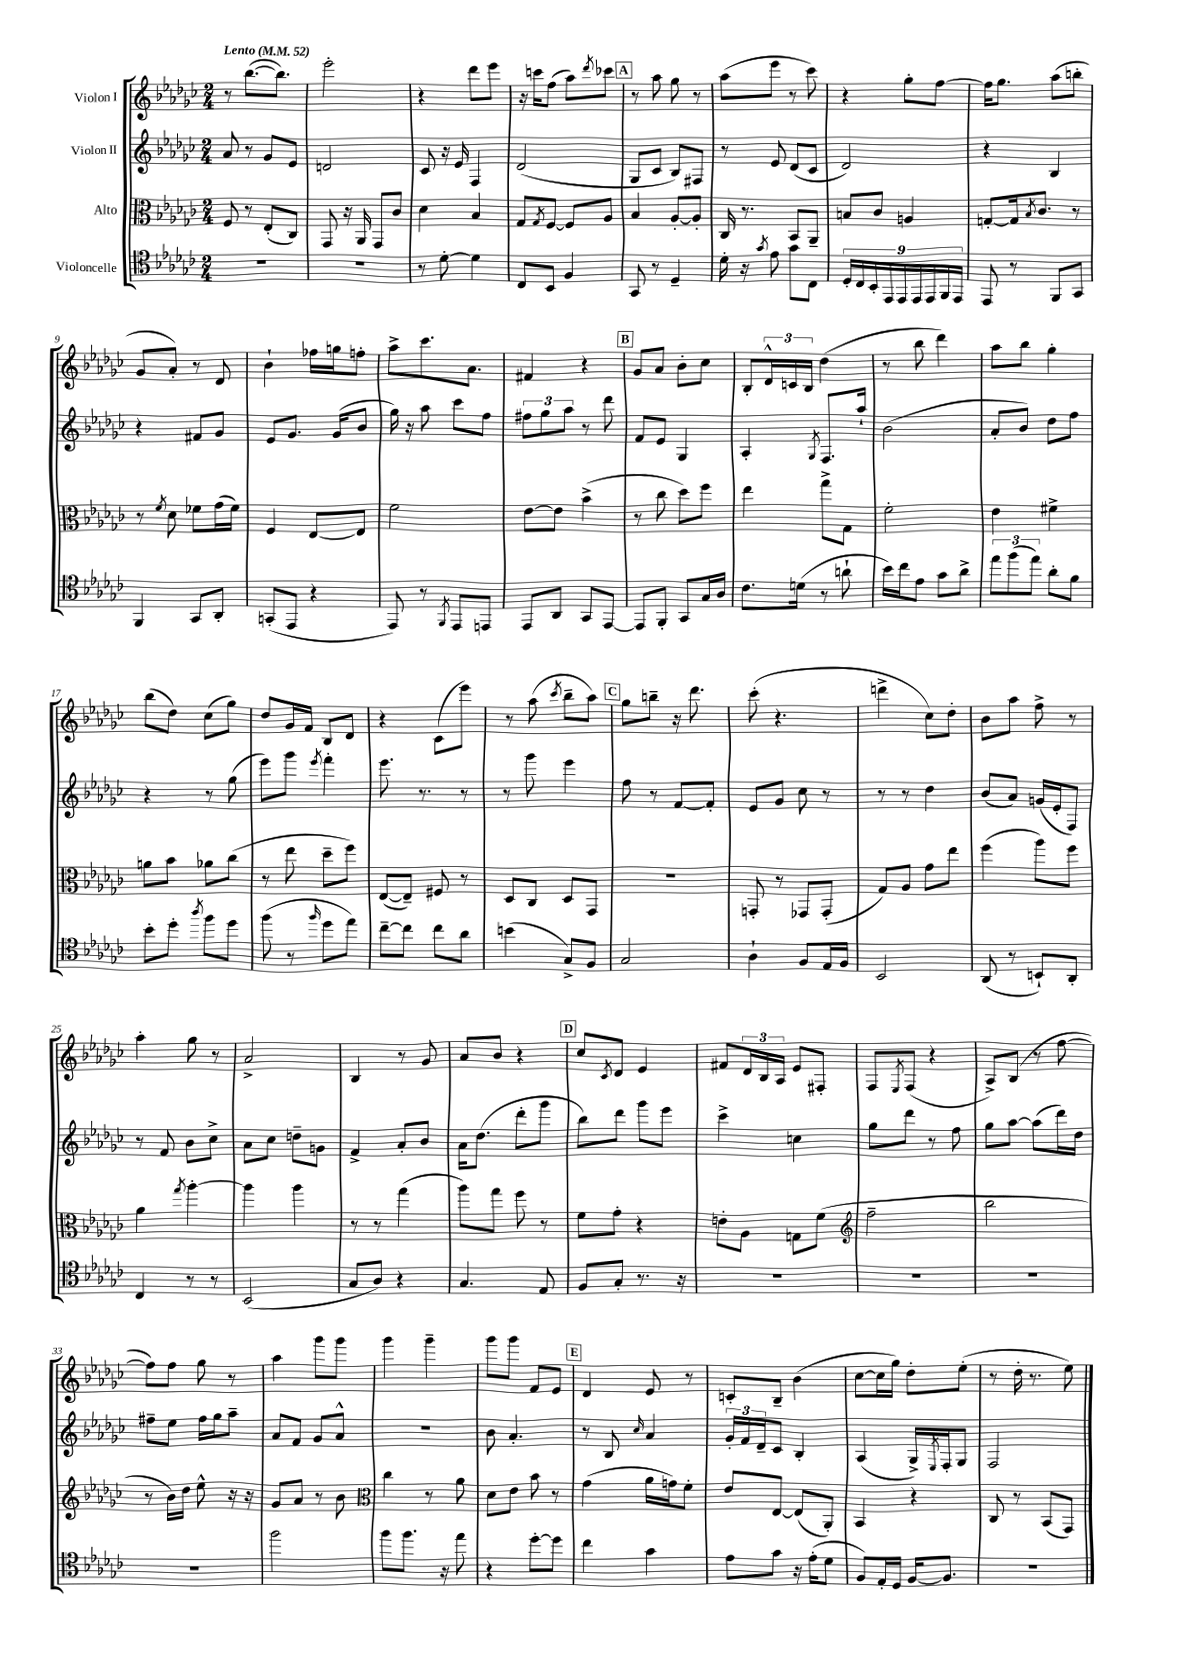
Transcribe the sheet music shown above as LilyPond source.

<<
\new StaffGroup <<
\new Staff = "s0" \with { instrumentName = "Violon I" } {
    \clef treble \key ges \major \numericTimeSignature \time 2/4 \tempo "Lento" 4 = 52
    r8 bes''8.~( bes''8.) |
    ees'''2-. |
    r4 des'''8 ees'''8 |
    r16 c'''16 f''8( aes''8) \acciaccatura { des'''8 } ces'''8 |
    \mark \markup { \box "A" } r8 aes''8 ges''8 r8 |
    aes''8( ees'''8 r8 ces'''8) |
    r4 ges''8-. f''8~ |
    f''16 ges''8. aes''8( b''8-. |
    ges'8 aes'8-.) r8 des'8 |
    bes'4-! fes''16 g''16 f''8-. |
    aes''8-> ces'''8. aes'8. |
    fis'4 r4 |
    \mark \markup { \box "B" } ges'8 aes'8 bes'8-. ces''8 |
    bes8-. \tuplet 3/2 { des'16-^ c'16 bes16 } des''4( |
    r8 bes''8 des'''4) |
    aes''8 bes''8 ges''4-. |
    bes''8( des''8) ces''8( ges''8) |
    des''8 ges'16 f'16 bes8 des'8 |
    r4 ces'8( ees'''8) |
    r8 aes''8( \acciaccatura { ces'''8 } bes''8-- aes''8) |
    \mark \markup { \box "C" } ges''8 b''8-- r16 des'''8. |
    ces'''8-.( r4. |
    d'''4-> ces''8) des''8-. |
    bes'8 aes''8 f''8-> r8 |
    aes''4-. ges''8 r8 |
    aes'2-> |
    bes4 r8 ges'8 |
    aes'8 bes'8 r4 |
    \mark \markup { \box "D" } ces''8 \acciaccatura { ces'8 } des'8 ees'4 |
    fis'8 \tuplet 3/2 { des'16 bes16 aes16 } ees'8 fis8-. |
    f8 \acciaccatura { ees8 } f8( r4 |
    aes8->) bes8( r8 f''8~ |
    f''8) f''8 ges''8 r8 |
    aes''4 ges'''8 ges'''8 |
    ges'''4 ges'''4-- |
    ges'''8 ges'''8 f'8 ees'8 |
    \mark \markup { \box "E" } des'4 ees'8 r8 |
    c'8-. bes8-- bes'4( |
    ces''8~ ces''16 ges''16) des''8-. ees''8-.( |
    r8 des''16-. r8. ees''8) \bar "|." |
}
\new Staff = "s1" \with { instrumentName = "Violon II" } {
    \clef treble \key ges \major \numericTimeSignature \time 2/4
    aes'8 r8 ges'8 ees'8 |
    d'2 |
    ces'8 r16 ees'16 f4 |
    des'2( |
    \mark \markup { \box "A" } ges8 ces'8 bes8) fis8 |
    r8 ees'8 des'8( ces'8 |
    des'2) |
    r4 bes4 |
    r4 fis'8 ges'8 |
    ees'8 ges'8. ges'16( bes'8 |
    ges''16) r16 aes''8 ces'''8 f''8 |
    \tuplet 3/2 { fis''8 ges''8 aes''8 } r8 des'''8 |
    \mark \markup { \box "B" } f'8 ees'8 ges4 |
    aes4-. \acciaccatura { ges8 } f8. aes''16-! |
    bes'2( |
    aes'8-. bes'8) des''8 f''8 |
    r4 r8 ges''8( |
    ees'''8) ges'''8 \acciaccatura { ees'''8 } f'''4-. |
    ees'''8. r8. r8 |
    r8 ges'''8 ees'''4 |
    \mark \markup { \box "C" } f''8 r8 f'8~ f'8-. |
    ees'8 ges'8 ces''8 r8 |
    r8 r8 des''4 |
    bes'8( aes'8) g'16( ees'16-. f8) |
    r8 f'8 bes'8 ces''8-> |
    aes'8 ces''8 d''8-- g'8 |
    f'4-> aes'8-. bes'8 |
    aes'16 des''8.( des'''8-. ges'''8 |
    \mark \markup { \box "D" } bes''8) des'''8 ges'''8 ees'''8 |
    ces'''4-> c''4 |
    ges''8 des'''8 r8 f''8 |
    ges''8 aes''8~ aes''8( des'''16) des''16 |
    fis''8-- ees''8 fis''16 ges''16 aes''8-- |
    aes'8 f'8 ges'8 aes'8-^ |
    r2 |
    bes'8 aes'4.-. |
    \mark \markup { \box "E" } r8 bes8 \grace { ces''16 } aes'4 |
    \tuplet 3/2 { ges'16-. f'16 des'16-- } ces'8 bes4-. |
    aes4( ges16->) \acciaccatura { ees8 } f16-. ges8 |
    f2 \bar "|." |
}
\new Staff = "s2" \with { instrumentName = "Alto" } {
    \clef alto \key ges \major \numericTimeSignature \time 2/4
    f8 r8 ees8-.( ces8) |
    ges,8 r16 aes,16 ges,8 ces'8 |
    des'4 bes4 |
    ges8 \acciaccatura { ges8 } f8~ f8 aes8 |
    \mark \markup { \box "A" } bes4 aes8~-. aes8-. |
    ces16 r8. bes,8 aes,8-- |
    b8 ces'8 a4 |
    g8~-. g16 \acciaccatura { bes8 } ces'8. r8 |
    r8 \acciaccatura { f'8 } des'8 fes'8 ges'16( fes'16) |
    f4 ees8~ ees8 |
    f'2 |
    ees'8~ ees'8 bes'4->( |
    \mark \markup { \box "B" } r8 ces''8 des''8) f''8 |
    ees''4 ges''8-> ges8 |
    f'2-. |
    ees'4 fis'4-> |
    a'8 bes'8 aes'8 ces''8( |
    r8 ees''8 des''8-- f''8) |
    ees8~( ees8--) fis8 r8 |
    des8 ces8 des8 ges,8 |
    \mark \markup { \box "C" } R2 |
    g,8-. r8 ges,8 ges,8-.( |
    ges8) aes8 ges'8 ees''8 |
    f''4( aes''8) f''8 |
    aes'4 \acciaccatura { ges''8 } aes''4~-. |
    aes''4 aes''4 |
    r8 r8 ges''4( |
    aes''8) ges''8 f''8 r8 |
    \mark \markup { \box "D" } f'8 ges'8-. r4 |
    e'8-. aes8 g8 f'8( |
    \clef treble f''2-- |
    bes''2 |
    r8 bes'16) des''16 ees''8-^ r16 r16 |
    ges'8 aes'8 r8 bes'8 |
    \clef alto ces''4 r8 aes'8 |
    des'8 ees'8 bes'8 r8 |
    \mark \markup { \box "E" } ges'4( aes'16 g'16) f'8-. |
    ees'8 ees8~ ees8( aes,8-.) |
    bes,4 r4 |
    ces8 r8 bes,8( ges,8) \bar "|." |
}
\new Staff = "s3" \with { instrumentName = "Violoncelle" } {
    \clef tenor \key ges \major \numericTimeSignature \time 2/4
    R2 |
    R2 |
    r8 des'8~-. des'4 |
    ces8 bes,8 f4 |
    \mark \markup { \box "A" } ges,8 r8 des4-- |
    des'16-. r16 \acciaccatura { ges'8 } ees'8 ges'8 ces8 |
    \tuplet 9/8 { des16-. ces16 bes,16-. ees,16 ees,16 ees,16 ees,16 f,16 ees,16 } |
    ees,8 r8 f,8 ges,8 |
    f,4 ges,8 aes,8-. |
    g,8-.( ees,8 r4 |
    ees,8) r8 \acciaccatura { f,8 } ees,8 e,8 |
    ees,8 aes,8 ges,8 ees,8~ |
    \mark \markup { \box "B" } ees,8 f,8-. ges,8 ges16 aes16 |
    ces'8. d'16( r8 a'8-! |
    bes'16) ces''16 ees'8 ges'8 aes'8-> |
    \tuplet 3/2 { ees''8 f''8( ees''8) } aes'8-. f'8 |
    bes'8-. des''8-. \acciaccatura { aes''8 } f''8 des''8 |
    f''8( r8 \grace { f''16 } des''8 ees''8) |
    ces''8~-- ces''8 ces''8 aes'8 |
    b'4( ges8->) f8 |
    \mark \markup { \box "C" } ges2 |
    aes4-! f8 ees16 f16 |
    bes,2 |
    aes,8( r8 b,8-!) aes,8-. |
    ces4 r8 r8 |
    bes,2( |
    ges8 aes8) r4 |
    ges4. ees8 |
    \mark \markup { \box "D" } f8 ges8-. r8. r16 |
    R2 |
    R2 |
    R2 |
    R2 |
    f''2 |
    f''8 f''8. r16 ees''8 |
    r4 des''8~-. des''8 |
    \mark \markup { \box "E" } ces''4 ges'4 |
    ees'8 ges'8 r16 ees'16-.( des'8 |
    f8) ees16-. des16 f16~ f8. |
    R2 \bar "|." |
}
>>
>>
